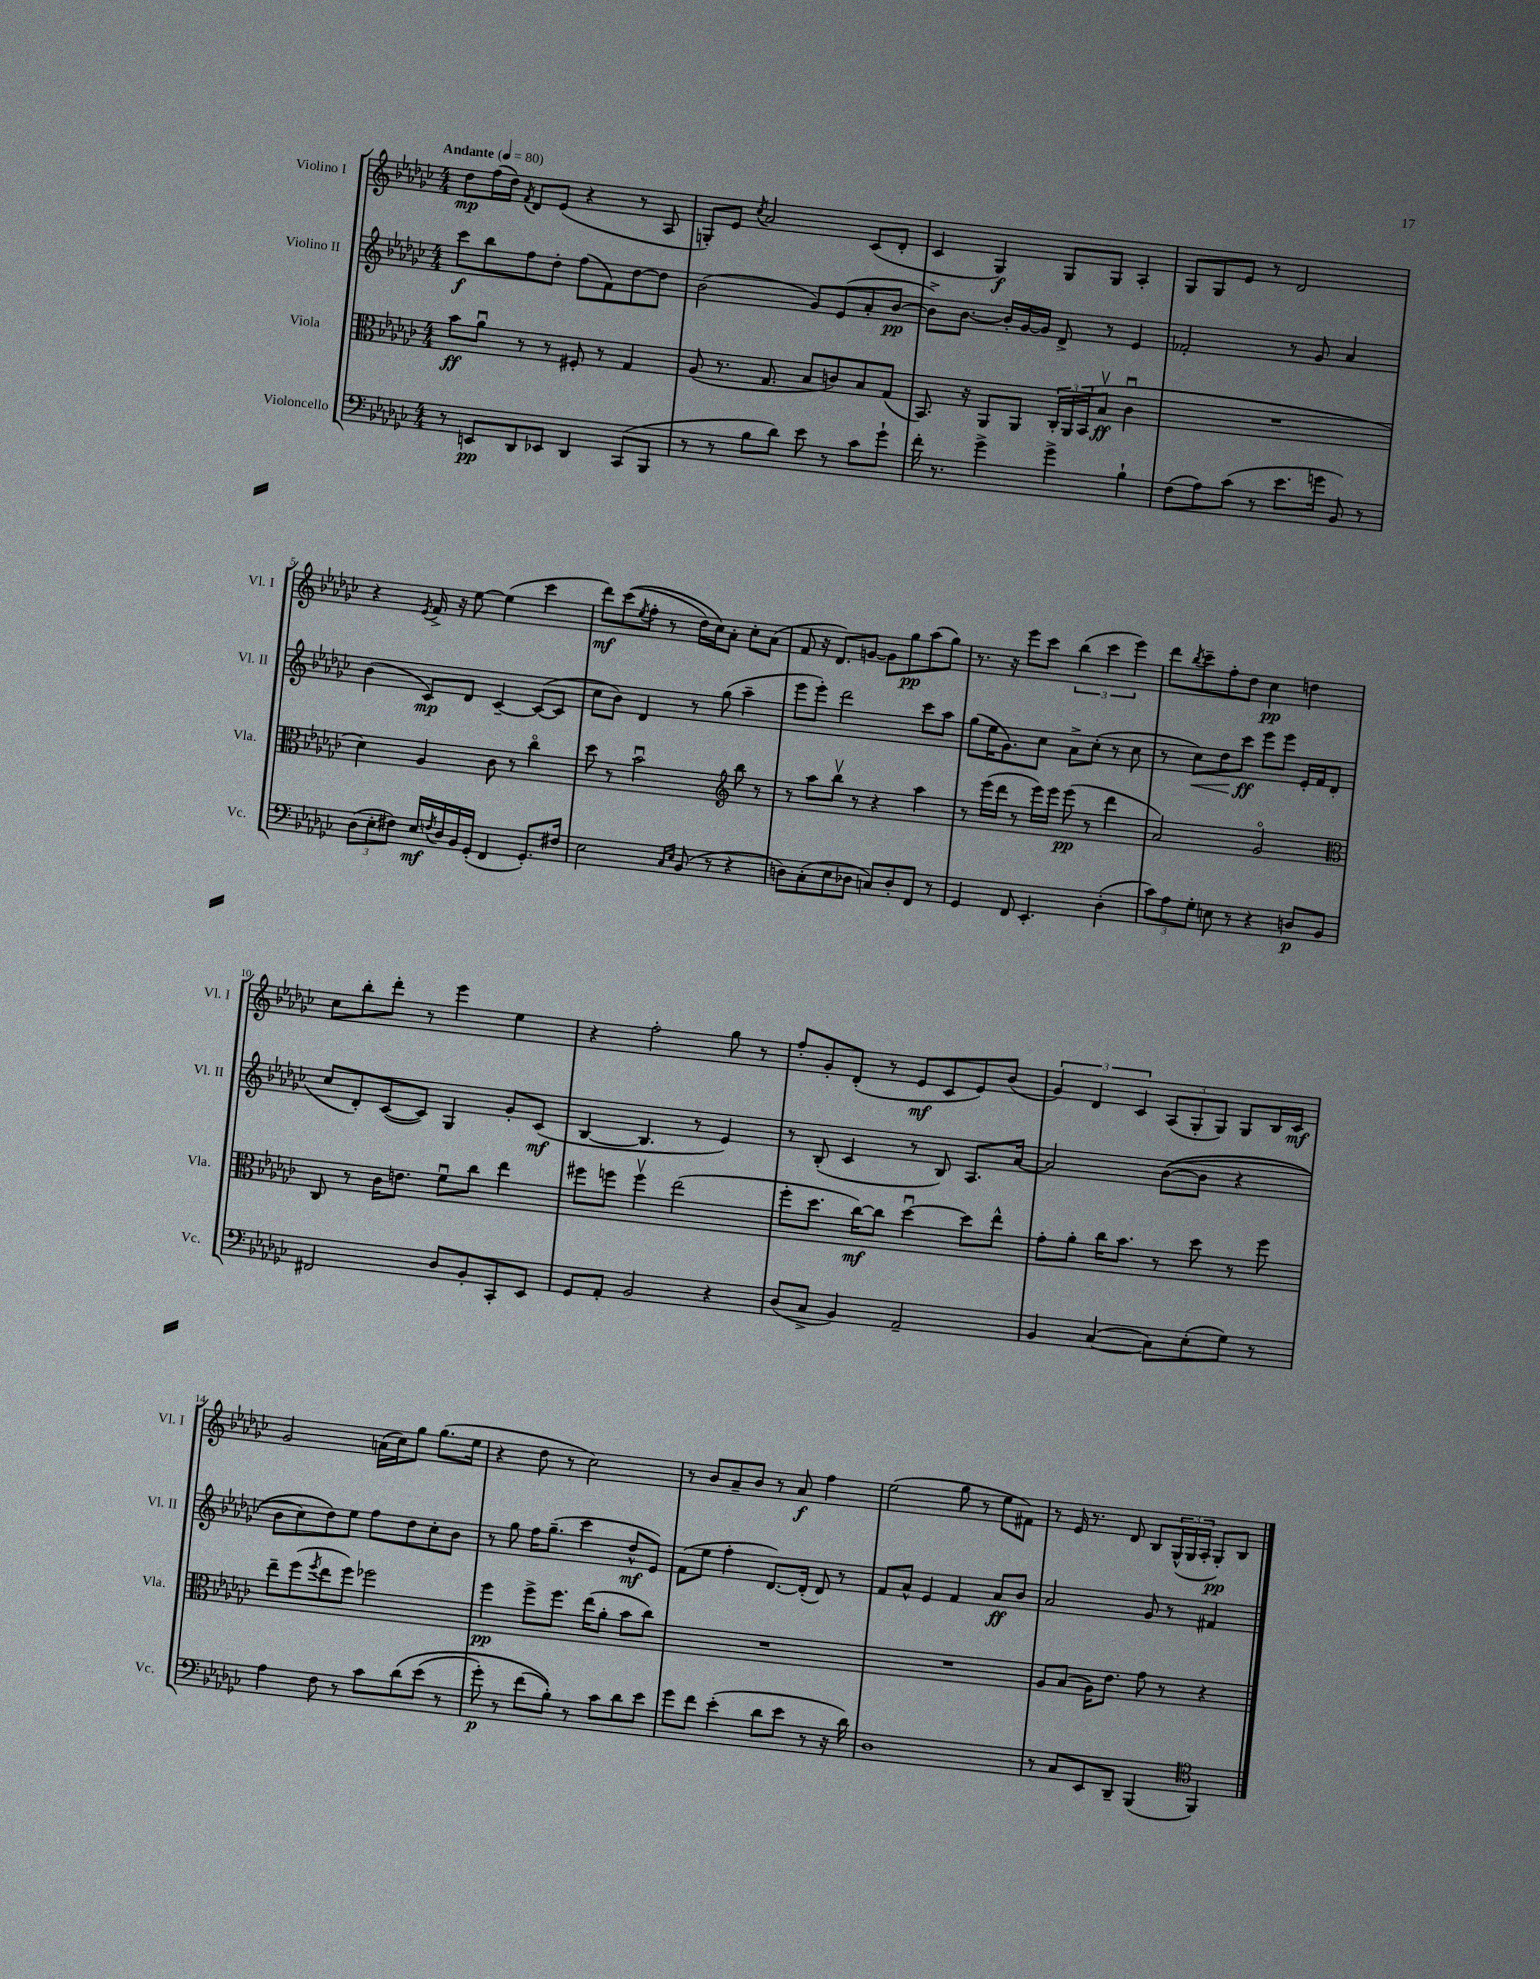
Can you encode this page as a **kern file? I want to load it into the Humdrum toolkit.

**kern	**kern	**kern	**kern
*staff4	*staff3	*staff2	*staff1
*clefF4	*clefC3	*clefG2	*clefG2
*k[b-e-a-d-g-c-]	*k[b-e-a-d-g-c-]	*k[b-e-a-d-g-c-]	*k[b-e-a-d-g-c-]
*M4/4	*M4/4	*M4/4	*M4/4
*MM80	*MM80	*MM80	*MM80
8r	8b-	8ccc-	8dd-
8EE	8a-u	8bb-	(16ff
.	.	.	16dd-)
.	.	.	8qf
8DD-	8r	8ff	8d-
8EE-	8r	8dd-'	(8e-
4DD-	8F#'	(8ff	4r
.	8r	8f)	.
(8CC-	4G-	[8dd-	8r
8BBB-	.	8dd-]	8A-
=	=	=	=
8r	(8A-	(2b-	8G')
8r	8.r	.	8e-
.	.	.	8qcc-
8B-	.	.	2a-
.	8.G-	.	.
8d-)	.	.	.
8e-	8B-	8g-)	.
8r	8c)	(8e-	.
8c-	8B-	8a-'	(8c-
8g-`	(8G-	[8b-	8d-'
=	=	=	=
16f'	8.BB-)	8b-^])	4c-
8.r	.	.	.
.	.	[8.b-	.
.	16r	.	.
4g-^	8AA-	.	4G-)
.	.	16b-']	.
.	8AA-	[16g-	.
.	.	16g-]	.
4g-^	24C-'	8d-^	8G-
.	24AA-	.	.
.	(24BB-	.	.
.	8B-v	8r	8G-
4B-`	4c-u	4e-	4A-'
=	=	=	=
(8F	1r	2f-'	8G-
8A-)	.	.	8G-
(8c-	.	.	8e-
8r	.	.	8r
8.e-	.	8r	2d-
.	.	8g-	.
16g	.	.	.
8BB-)	.	4a-	.
8r	.	.	.
=	=	=	=
(12D-	4d-)	(4b-	4r
12E-'	.	.	.
12F#)	.	.	.
.	.	.	8qe-
16E-	4A-	8c-)	16f^
8qF	.	.	.
16D-	.	.	16r
16BB-	.	8d-	[8ee-
(16GG-'	.	.	.
4FF	8c-	[4c-~	(4ee-]
.	8r	.	.
8.GG-')	4cc-o	(8c-_	4ccc-
.	.	8c-]	.
16F#	.	.	.
=	=	=	=
2E-	8dd-	8cc-	8ddd-)
.	8r	8b-)	&((8ccc-
.	.	.	8qee-
.	2b-u	4d-	8ff'
.	.	.	8r
16qqC-	.	.	.
16qqE-	.	.	.
(8BB-	.	8r	16dd-)
.	.	.	16cc-&)
8r	.	(8gg-	8a-'
*	*clefG2	*	*
4r	8bb-	4aa-~	8cc-'
.	8r	.	(8a-
=	=	=	=
8D)	8r	8eee-	8f
(8C-'	8aa-	8eee-')	16r
.	.	.	8.d-)
8E-	8bb-v	2ddd-	.
8D-	8r	.	[8g
8C)	4r	.	8g]
8D-'	.	.	8gg-
8FF	4aa-	8ccc-	(8aa-
8r	.	8aa-	8gg-)
=	=	=	=
4GG-	8r	(8gg-	8.r
.	(16eee-	16ee-	.
.	16ddd-	8.g-)	16r
8FF	8r	.	8eee-
4.EE-'	16eee-)	8cc-	8ccc-
.	16eee-	.	.
.	(8eee-	8a-^	(6bb-
.	8r	(8cc-'	.
.	.	.	6ccc-
(4D-'	4ddd-	8r	.
.	.	.	6eee-)
.	.	8cc-	.
=	=	=	=
12c-)	2a-)	8r	8ddd-
12A-	.	.	.
.	.	.	8qbb-
.	.	8cc-)	8ccc-~
12G-'	.	.	.
8E	.	8dd-	8ff'
8r	.	8ccc-	8dd-
4r	2g-o	8eee-	4cc-
.	.	8eee-	.
8D	.	16e-'	4dd
.	.	16f	.
8BB-	.	(8d-	.
=	=	=	=
*	*clefC3	*	*
2FF#	8C-	8cc-	8cc-
.	8r	8d-')	8bb-'
.	16c-	([8c-	8ddd-'
.	8.e	.	.
.	.	8c-])	8r
8D-	8fu	4G-	4eee-
8BB-'	8cc-	.	.
8CC-'	4ee-	8g-'	4ee-
8EE-	.	(8c-	.
=	=	=	=
8GG-	8ff#	[4B-	4r
8AA-'	8ff	.	.
2BB-	4ffv	4.B-]	2ff'
.	(2ee-	.	.
.	.	8r	.
4r	.	4e-)	8gg-
.	.	.	8r
=	=	=	=
(8D-	8ff'	8r	8ff'
8C-^	8.dd-	(8B-'	8g-'
4BB-)	.	4c-	(8d-'
.	[16cc-)	.	.
.	8cc-]	.	8r
2AA-~	[4dd-u	8r	8e-
.	.	8B-)	8c-
.	8dd-]	8.A-	8e-)
.	8ee-^^	.	(8b-
.	.	[16a-	.
=	=	=	=
4BB-	8g-'	2a-]	6g-)
.	8a-'	.	.
.	.	.	6d-
([4C-	16cc-	.	.
.	8.b-	.	.
.	.	.	6c-
8C-])	8r	&(([8b-	(12A-
.	.	.	12G-'
(8E-'	8dd-	8b-]	.
.	.	.	12G-)
8G-)	8r	4r	8G-
8r	8ff	.	16B-
.	.	.	16c-
=	=	=	=
4A-	8ee-~	8b-	2g-
.	(8ff	8cc-)	.
.	8qff	.	.
8F	8ee-	8dd-&)	.
8r	8ff)	8ee-	.
8c-	2ff-	8ff	(16a
.	.	.	16cc-)
&(8d-	.	8dd-	8gg-
(8e-	.	8cc-'	(8.gg-
8r	.	8b-	.
.	.	.	16ee-
=	=	=	=
8g-')	4ff	8r	4r
8r	.	8gg-	.
(8f	8ff^	16ff	8dd-
.	.	(8.gg-~	.
8B-')&)	8.ff	.	8r
8r	.	4ccc-	2cc-)
.	(16ee-	.	.
8c-	8a-'	.	.
8d-	8b-	8dd-^^	.
8e-	8cc-)	8e-)	.
=	=	=	=
8g-	1r	(8f	8r
8f	.	8ee-	8b-
(4e-'	.	4ff'	8a-~
.	.	.	8b-
8d-	.	[8.d-)	8r
8e-	.	.	8a-
.	.	(16d-']	.
8r	.	8d-)	4ff
16r	.	8r	.
16d-)	.	.	.
=	=	=	=
1D-	1r	8f	(2ee-
.	.	8a-^^	.
.	.	4e-	.
.	.	4f	8gg-
.	.	.	8r
.	.	8a-	8ee-
.	.	8b-	8f#)
=	=	=	=
8r	8A-	2a-	8r
8C-	(8B-	.	16e-
.	.	.	8.r
8EE-	16A-)	.	.
.	8.e-	.	.
8DD-~	.	.	8d-
(4BBB-	8g-	8g-	8B-
.	8r	8r	(24G-^^
.	.	.	24G-
.	.	.	24A-'
*clefC4	*	*	*
4FF)	4r	4f#	8G-')
.	.	.	8B-
==	==	==	==
*-	*-	*-	*-
